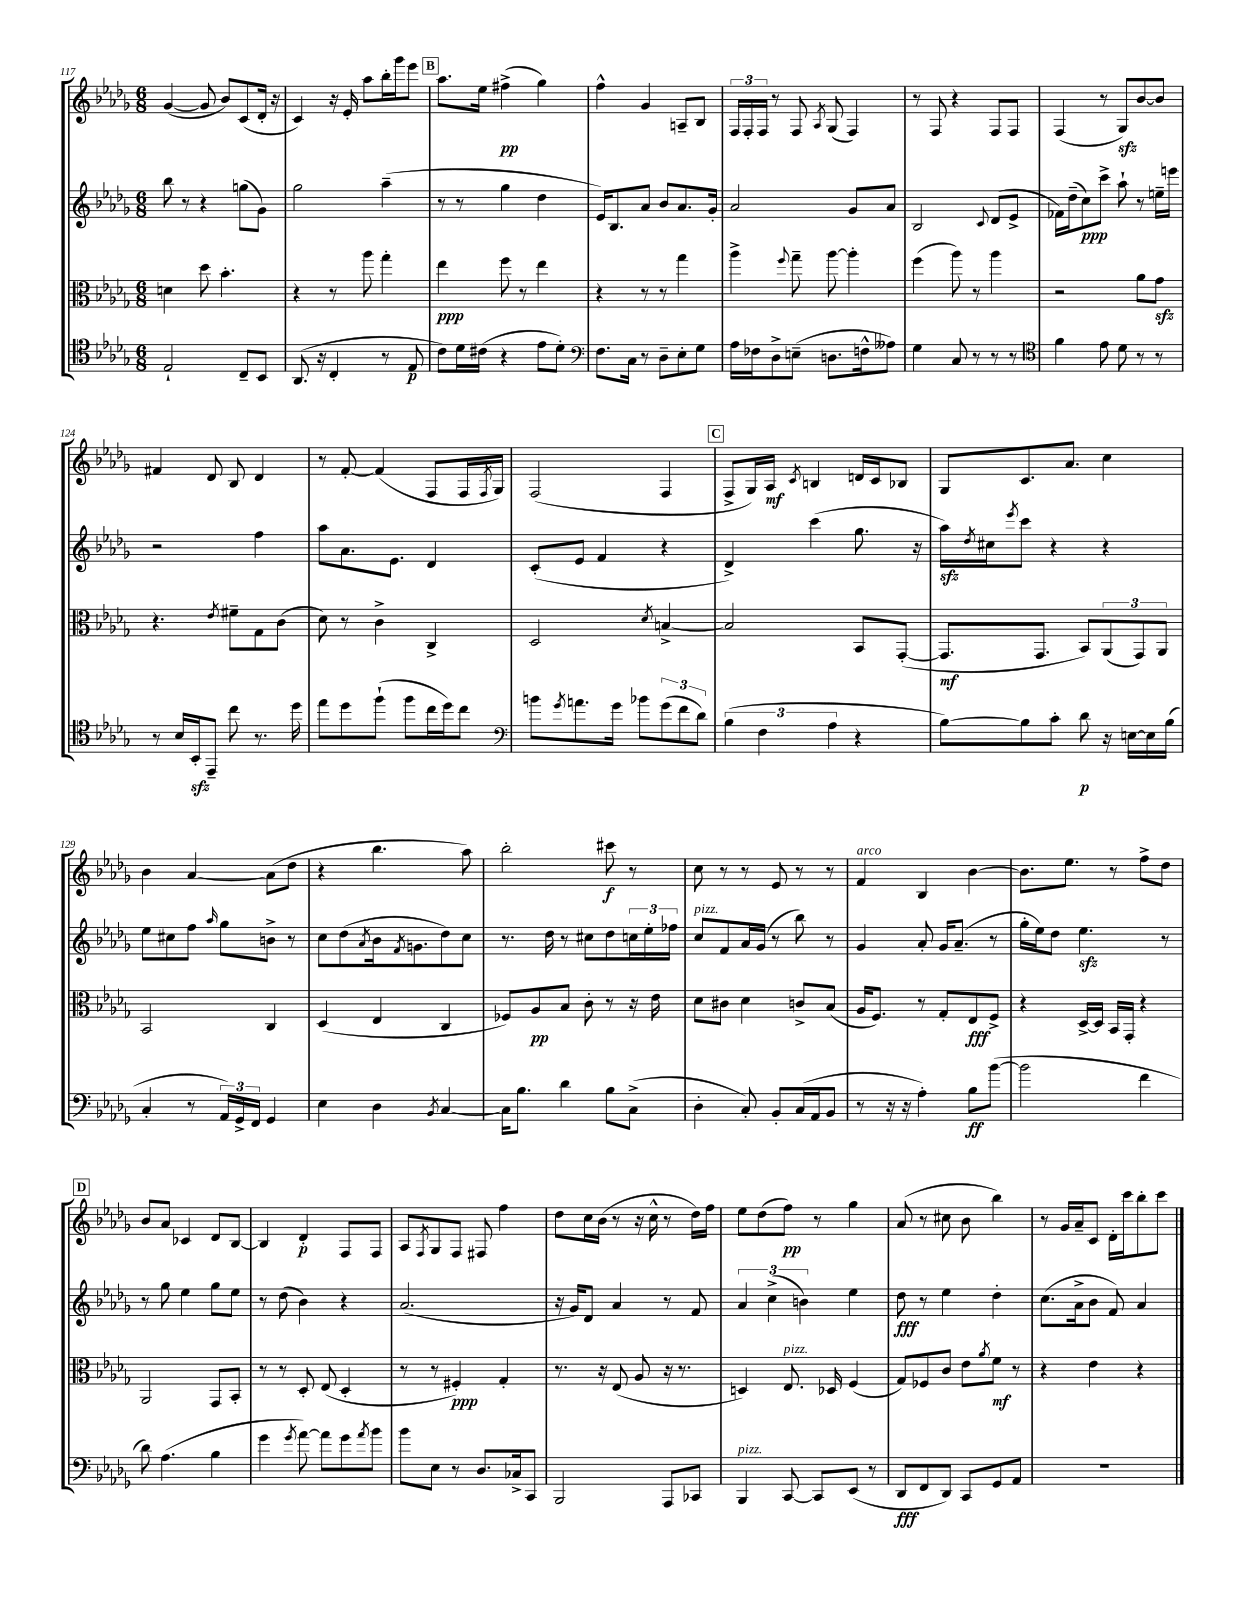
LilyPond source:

<<
\new StaffGroup <<
\new Staff = "s0" {
    \clef treble \key des \major \numericTimeSignature \time 6/8
    ges'4~( ges'8 bes'8) c'8( des'16-. r16 |
    c'4) r16 ees'16-. aes''8 bes''16-. ges'''16 ees'''8 |
    \mark \markup { \box "B" } aes''8. ees''16 fis''4->\pp( ges''4) |
    f''4-^ ges'4 a8-- bes8 |
    \tuplet 3/2 { f16 f16-. f16 } r8 f8 \acciaccatura { aes8 } ges8( f4) |
    r8 f8 r4 f8 f8 |
    f4( r8 ges8\sfz) bes'8~ bes'8 |
    fis'4 des'8 bes8 des'4 |
    r8 f'8~-. f'4( f8 f16 \acciaccatura { f8 } ges16) |
    f2( f4 |
    \mark \markup { \box "C" } f8-> ges16) aes16\mf \acciaccatura { c'8 } b4 d'16 c'16 bes8 |
    ges8 c'8. aes'8. c''4 |
    bes'4 aes'4~ aes'8( des''8 |
    r4 bes''4. aes''8) |
    bes''2-. cis'''8\f r8 |
    c''8 r8 r8 ees'8 r8 r8 |
    f'4^\markup { \italic "arco" } bes4 bes'4~ |
    bes'8. ees''8. r8 f''8-> des''8 |
    \mark \markup { \box "D" } bes'8 aes'8 ces'4 des'8 bes8~ |
    bes4 des'4-.\p f8 f8 |
    aes8 \acciaccatura { f8 } ges8 f8 fis8 f''4 |
    des''8 c''16 bes'16( r8 r16 c''16-^ r8 des''16) f''16 |
    ees''8 des''8( f''8\pp) r8 ges''4 |
    aes'8( r8 cis''8 bes'8 bes''4) |
    r8 ges'16 aes'16-- c'8 des'16-. c'''16 bes''8-. c'''8 \bar "|." |
}
\new Staff = "s1" {
    \clef treble \key des \major \numericTimeSignature \time 6/8
    bes''8 r8 r4 g''8( ges'8) |
    ges''2 aes''4--( |
    \mark \markup { \box "B" } r8 r8 ges''4 des''4 |
    ees'16) bes8. aes'8 bes'8 aes'8. ges'16-. |
    aes'2 ges'8 aes'8 |
    bes2 \appoggiatura { c'8 } des'8( ees'8-> |
    fes'16) des''16--( c''8\ppp) c'''8-> aes''8-! r8 e''16-- e'''16 |
    r2 f''4 |
    aes''8 aes'8. ees'8. des'4 |
    c'8-.( ees'8 f'4 r4 |
    \mark \markup { \box "C" } des'4->) c'''4( ges''8. r16 |
    aes''16\sfz) \acciaccatura { des''8 } cis''16 \acciaccatura { ees'''8 } c'''8 r4 r4 |
    ees''8 cis''8 f''8 \grace { aes''16 } ges''8 b'8-> r8 |
    c''8 des''8( \acciaccatura { aes'8 } bes'16 \acciaccatura { f'8 } g'8. des''8) c''8 |
    r8. des''16 r8 cis''8 des''8 \tuplet 3/2 { c''16 ees''16-. fes''16 } |
    c''8^\markup { \italic "pizz." } f'8 aes'16 ges'16( r8 bes''8) r8 |
    ges'4 aes'8-. ges'16 aes'8.--( r8 |
    ges''16-. ees''16) des''8 ees''4.\sfz r8 |
    \mark \markup { \box "D" } r8 ges''8 ees''4 ges''8 ees''8 |
    r8 des''8( bes'4) r4 |
    aes'2.( |
    r16 ges'16) des'8 aes'4 r8 f'8 |
    \tuplet 3/2 { aes'4 c''4->( b'4) } ees''4 |
    des''8\fff r8 ees''4 des''4-. |
    c''8.( aes'16-> bes'8 f'8) aes'4 \bar "|." |
}
\new Staff = "s2" {
    \clef alto \key des \major \numericTimeSignature \time 6/8
    d'4 des''8 bes'4.-. |
    r4 r8 aes''8 ges''4-. |
    \mark \markup { \box "B" } ees''4\ppp f''8 r8 ees''4 |
    r4 r8 r8 ges''4 |
    aes''4-> \appoggiatura { f''8 } ges''8-- aes''8~ aes''4-. |
    f''4( aes''8) r8 aes''4 |
    r2 aes'8 ges'8\sfz |
    r4. \acciaccatura { ees'8 } fis'8-- ges8 c'8( |
    des'8) r8 c'4-> c4-> |
    des2 \acciaccatura { des'8 } b4~-> |
    \mark \markup { \box "C" } b2 bes,8 ges,8~-.( |
    ges,8.\mf ges,8. bes,8) \tuplet 3/2 { aes,8( ges,8) aes,8 } |
    bes,2 c4 |
    des4( ees4 c4 |
    fes8) aes8\pp bes8 c'8-. r8 r16 ees'16 |
    des'8 cis'8 des'4 c'8-> bes8( |
    aes16 f8.) r8 ges8-. ees8\fff f8-> |
    r4 des16~-> des16 bes,16 ges,16-. r4 |
    \mark \markup { \box "D" } aes,2 ges,8 bes,8-. |
    r8 r8 des8-. ees8( des4-. |
    r8 r8 fis4-.\ppp) ges4-. |
    r8. r16 ees8( aes8 r16 r8. |
    d4) ees8.^\markup { \italic "pizz." } des16 f4( |
    ges8) fes8 c'8 ees'8 \acciaccatura { aes'8 } f'8\mf r8 |
    r4 ees'4 r4 \bar "|." |
}
\new Staff = "s3" {
    \clef tenor \key des \major \numericTimeSignature \time 6/8
    ees2-! c8-- bes,8 |
    aes,8.( r16 c4-. r8 ees8\p |
    \mark \markup { \box "B" } c'8) des'16 cis'16( r4 ees'8 des'8-.) |
    \clef bass f8. c16 r8 des8-- ees8-. ges8 |
    aes16 fes16 des8-> e8--( d8. f16-^ aeses8) |
    ges4 c8 r8 r8 r8 |
    \clef tenor f'4 ees'8 des'8 r8 r8 |
    r8 bes16 bes,16-.\sfz ees,8-- c''8 r8. des''16 |
    ees''8 des''8 f''8-!( f''8 c''16 des''16) c''8 |
    \clef bass b'8 \acciaccatura { ges'8 } a'8. ges'16 bes'8 \tuplet 3/2 { ges'8( f'8 des'8) } |
    \mark \markup { \box "C" } \tuplet 3/2 { bes4( f4 aes4 } r4 |
    bes8~) bes8 c'8-. des'8\p r16 e16~ e16 bes16( |
    c4-. r8 \tuplet 3/2 { aes,16) ges,16-> f,16 } ges,4 |
    ees4 des4 \acciaccatura { bes,8 } c4~ |
    c16 bes8. des'4 bes8 c8->( |
    des4-. c8-.) bes,8-. c16( aes,16 bes,8 |
    r8 r16 r16 aes4-.) bes8\ff bes'8~( |
    bes'2 f'4 |
    \mark \markup { \box "D" } des'8) aes4.( bes4 |
    ges'4 \acciaccatura { ges'8 } aes'8~) aes'8 ges'8 \acciaccatura { aes'8 } bes'8 |
    bes'8 ees8 r8 des8. ces16-> c,8 |
    bes,,2 aes,,8 ces,8 |
    bes,,4^\markup { \italic "pizz." } c,8~ c,8 ees,8( r8 |
    des,8\fff f,8 des,8) c,8 ges,8 aes,8 |
    R2. \bar "|." |
}
>>
>>
\layout { \context { \Score currentBarNumber = #117 } }
